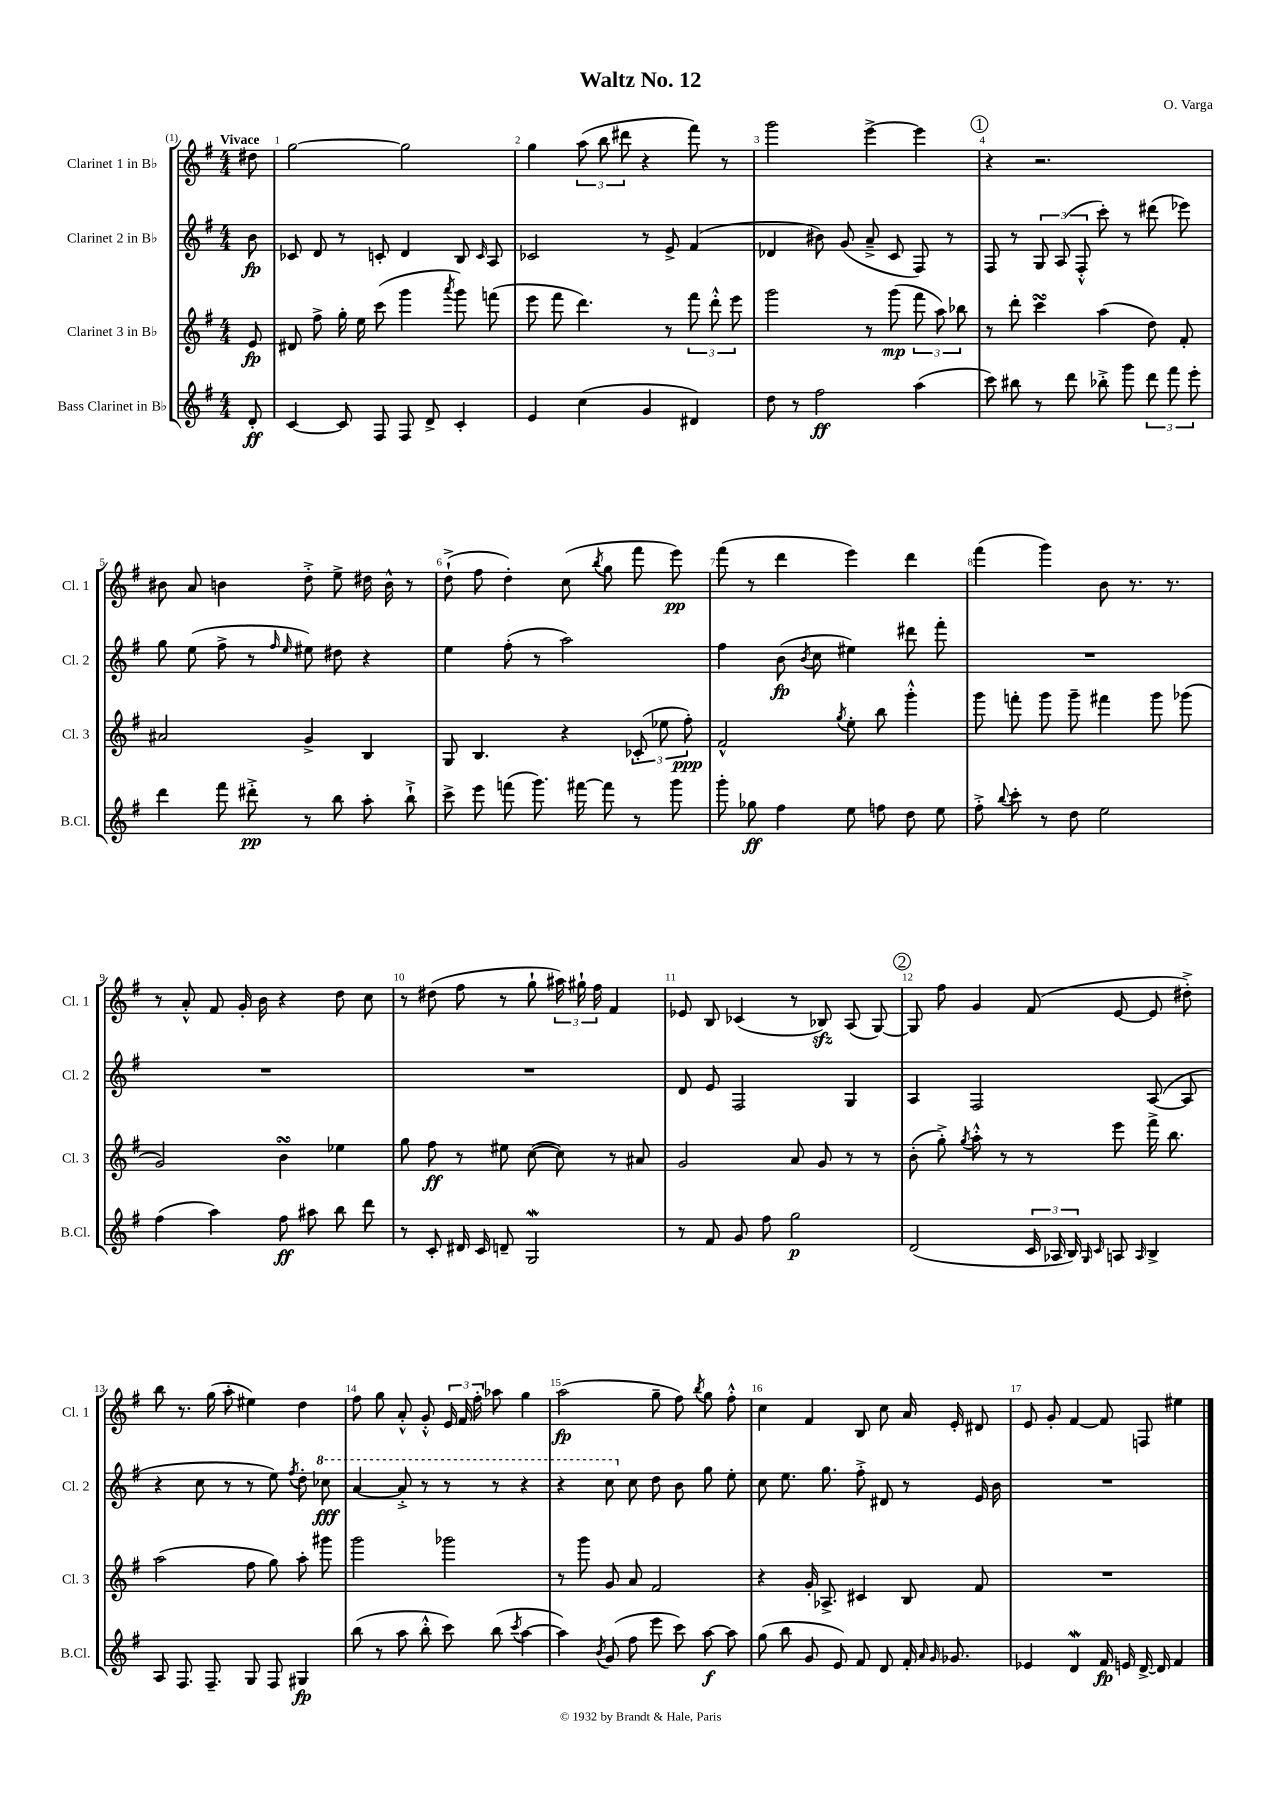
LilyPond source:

\header { title = "Waltz No. 12" composer = "O. Varga" }
<<
\new StaffGroup <<
\new Staff = "s0" \with { instrumentName = "Clarinet 1 in Bb" shortInstrumentName = "Cl. 1" } {
    \clef treble \key g \major \numericTimeSignature \time 4/4 \partial 8 \tempo "Vivace"
    \autoBeamOff dis''8 |
    g''2~ g''2 |
    g''4 \tuplet 3/2 { a''8( b''8 dis'''8 } r4 fis'''8) r8 |
    g'''2 e'''4~-> e'''4 |
    \mark \markup { \circle "1" } r4 r2. |
    bis'8 a'8 b'4 d''8-.-> e''8-> dis''16 b'16-^ r8 |
    d''8-!->( fis''8 d''4-.) c''8( \acciaccatura { b''8 } g''8 fis'''8 e'''8\pp) |
    fis'''8( r8 d'''4 e'''4) d'''4 |
    fis'''4( g'''4) b'8 r8. r8. |
    r8 a'8-.-^ fis'8 g'16-. b'16 r4 d''8 c''8 |
    r8 dis''8( fis''8 r8 g''8-! \tuplet 3/2 { ais''16) gis''16-! fis''16 } fis'4 |
    ees'8 b8 ces'4( r8 bes8\sfz) a8( g8~) |
    \mark \markup { \circle "2" } g8 fis''8 g'4 fis'8( e'8~ e'8 dis''8-.->) |
    b''8 r8. g''16( a''8-. eis''4) d''4 |
    fis''8 g''8 a'8-.-^ g'8-.-^ \tuplet 3/2 { e'16 fis'16 fis''16-. } aes''8 g''4 |
    a''2\fp( g''8-- fis''8) \acciaccatura { b''8 } g''8 fis''8-.-^ |
    c''4 fis'4 b8 c''8 a'16 e'16-. dis'8 |
    e'8 g'8-. fis'4~ fis'8 f8 eis''4 \bar "|." |
}
\new Staff = "s1" \with { instrumentName = "Clarinet 2 in Bb" shortInstrumentName = "Cl. 2" } {
    \clef treble \key g \major \numericTimeSignature \time 4/4 \partial 8
    \autoBeamOff b'8\fp |
    ces'8 d'8 r8 c'8-. d'4 b8 \grace { c'16 } a8 |
    ces'2 r8 e'8-> fis'4( |
    des'4 bis'8) g'8( a'8---> c'8 fis8) r8 |
    \mark \markup { \circle "1" } fis8 r8 \tuplet 3/2 { g8 a8( fis8-.-^ } c'''8-.) r8 dis'''8( ees'''8) |
    g''8 e''8( fis''8-> r8 \grace { fis''16 e''16 } eis''8) dis''8 r4 |
    e''4 fis''8-.( r8 a''2) |
    fis''4 b'8\fp( \acciaccatura { b'8 } c''8 eis''4) dis'''8 fis'''8-. |
    R1 |
    R1 |
    R1 |
    d'8 e'8 fis2 g4 |
    \mark \markup { \circle "2" } a4 fis2 a8~( a8 |
    r4 c''8 r8 r8 e''8) \acciaccatura { fis''8 } d''8-. \ottava #1 ces'''8\fff |
    a''4~ a''8-.-> r8 r8 r8 r4 |
    r4 c'''8 \ottava #0 c''8 d''8 b'8 g''8 e''8-. |
    c''8 e''8. g''8. fis''8-.-> dis'8 r8 e'16 b'16 |
    R1 \bar "|." |
}
\new Staff = "s2" \with { instrumentName = "Clarinet 3 in Bb" shortInstrumentName = "Cl. 3" } {
    \clef treble \key g \major \numericTimeSignature \time 4/4 \partial 8
    \autoBeamOff e'8\fp |
    dis'8 fis''8-> g''16-. e''16 c'''8( g'''4 \acciaccatura { a'''8 } g'''8) f'''8( |
    e'''8 fis'''8 d'''4.) r8 \tuplet 3/2 { fis'''8 d'''8-.-^ e'''8 } |
    g'''2 r8 g'''8\mp( \tuplet 3/2 { fis'''8 a''8) bes''8 } |
    \mark \markup { \circle "1" } r8 d'''8-. c'''4\turn a''4( d''8) fis'8-. |
    ais'2 g'4-> b4 |
    g8 b4. r4 \tuplet 3/2 { ces'8-.( ees''8 fis''8-.\ppp) } |
    fis'2-^ \acciaccatura { g''8 } e''8-. b''8 g'''4-.-^ |
    g'''8 f'''8-. g'''8 g'''8-- fis'''4 g'''8 ges'''8( |
    g'2) b'4\turn ees''4 |
    g''8 fis''8\ff r8 eis''8 c''8~( c''8) r8 ais'8 |
    g'2 a'8 g'8 r8 r8 |
    \mark \markup { \circle "2" } b'8-.( g''8-.->) \acciaccatura { g''8 } a''8-.-^ r8 r8 e'''8 fis'''16-> b''8. |
    a''2( fis''8 g''8) a''8-. gis'''8 |
    g'''2 ges'''2 |
    r8 g'''8 g'8 a'8 fis'2 |
    r4 g'16-. aes8.-> cis'4 b8 fis'8 |
    R1 \bar "|." |
}
\new Staff = "s3" \with { instrumentName = "Bass Clarinet in Bb" shortInstrumentName = "B.Cl." } {
    \clef treble \key g \major \numericTimeSignature \time 4/4 \partial 8
    \autoBeamOff d'8-.\ff |
    c'4~ c'8 fis8 fis8 d'8-> c'4-. |
    e'4 c''4( g'4 dis'4) |
    d''8 r8 fis''2\ff a''4( |
    \mark \markup { \circle "1" } c'''8) bis''8 r8 d'''8 bes''8-.-> g'''8 \tuplet 3/2 { d'''8 fis'''8 e'''8-. } |
    d'''4 fis'''8 dis'''8-.->\pp r8 b''8 a''8-. b''8-!-> |
    c'''8-> e'''8 f'''8( g'''8.) fis'''16~ fis'''8 r8 g'''8 |
    g'''8-. ges''8\ff fis''4 e''8 f''8 d''8 e''8 |
    fis''8-.-> \appoggiatura { b''8 } c'''8-. r8 d''8 e''2 |
    fis''4( a''4) fis''8\ff ais''8 b''8 d'''8 |
    r8 c'8-. dis'16 c'16 d'8-- g2\mordent |
    r8 fis'8 g'8 fis''8 g''2\p |
    \mark \markup { \circle "2" } d'2( \tuplet 3/2 { c'16 aes16 b16) } \grace { g16 c'16 } a8 \grace { a16 } b4-> |
    a8 fis8. fis8.-- g8 fis8 gis4\fp |
    b''8( r8 a''8 b''8-.-^ c'''8) b''8( \acciaccatura { c'''8 } a''4~ |
    a''4) \acciaccatura { b'8 } g'8( fis''8 e'''8 c'''8) a''8~\f a''8 |
    g''8( b''8 g'8 e'8) fis'8 d'8 fis'16-. \grace { a'16 g'16 } ges'8. |
    ees'4 d'4\mordent fis'16\fp e'16 d'16~-> d'16 fis'4 \bar "|." |
}
>>
>>
\layout { \context { \Score \override BarNumber.break-visibility = ##(#f #t #t) barNumberVisibility = #all-bar-numbers-visible } }
